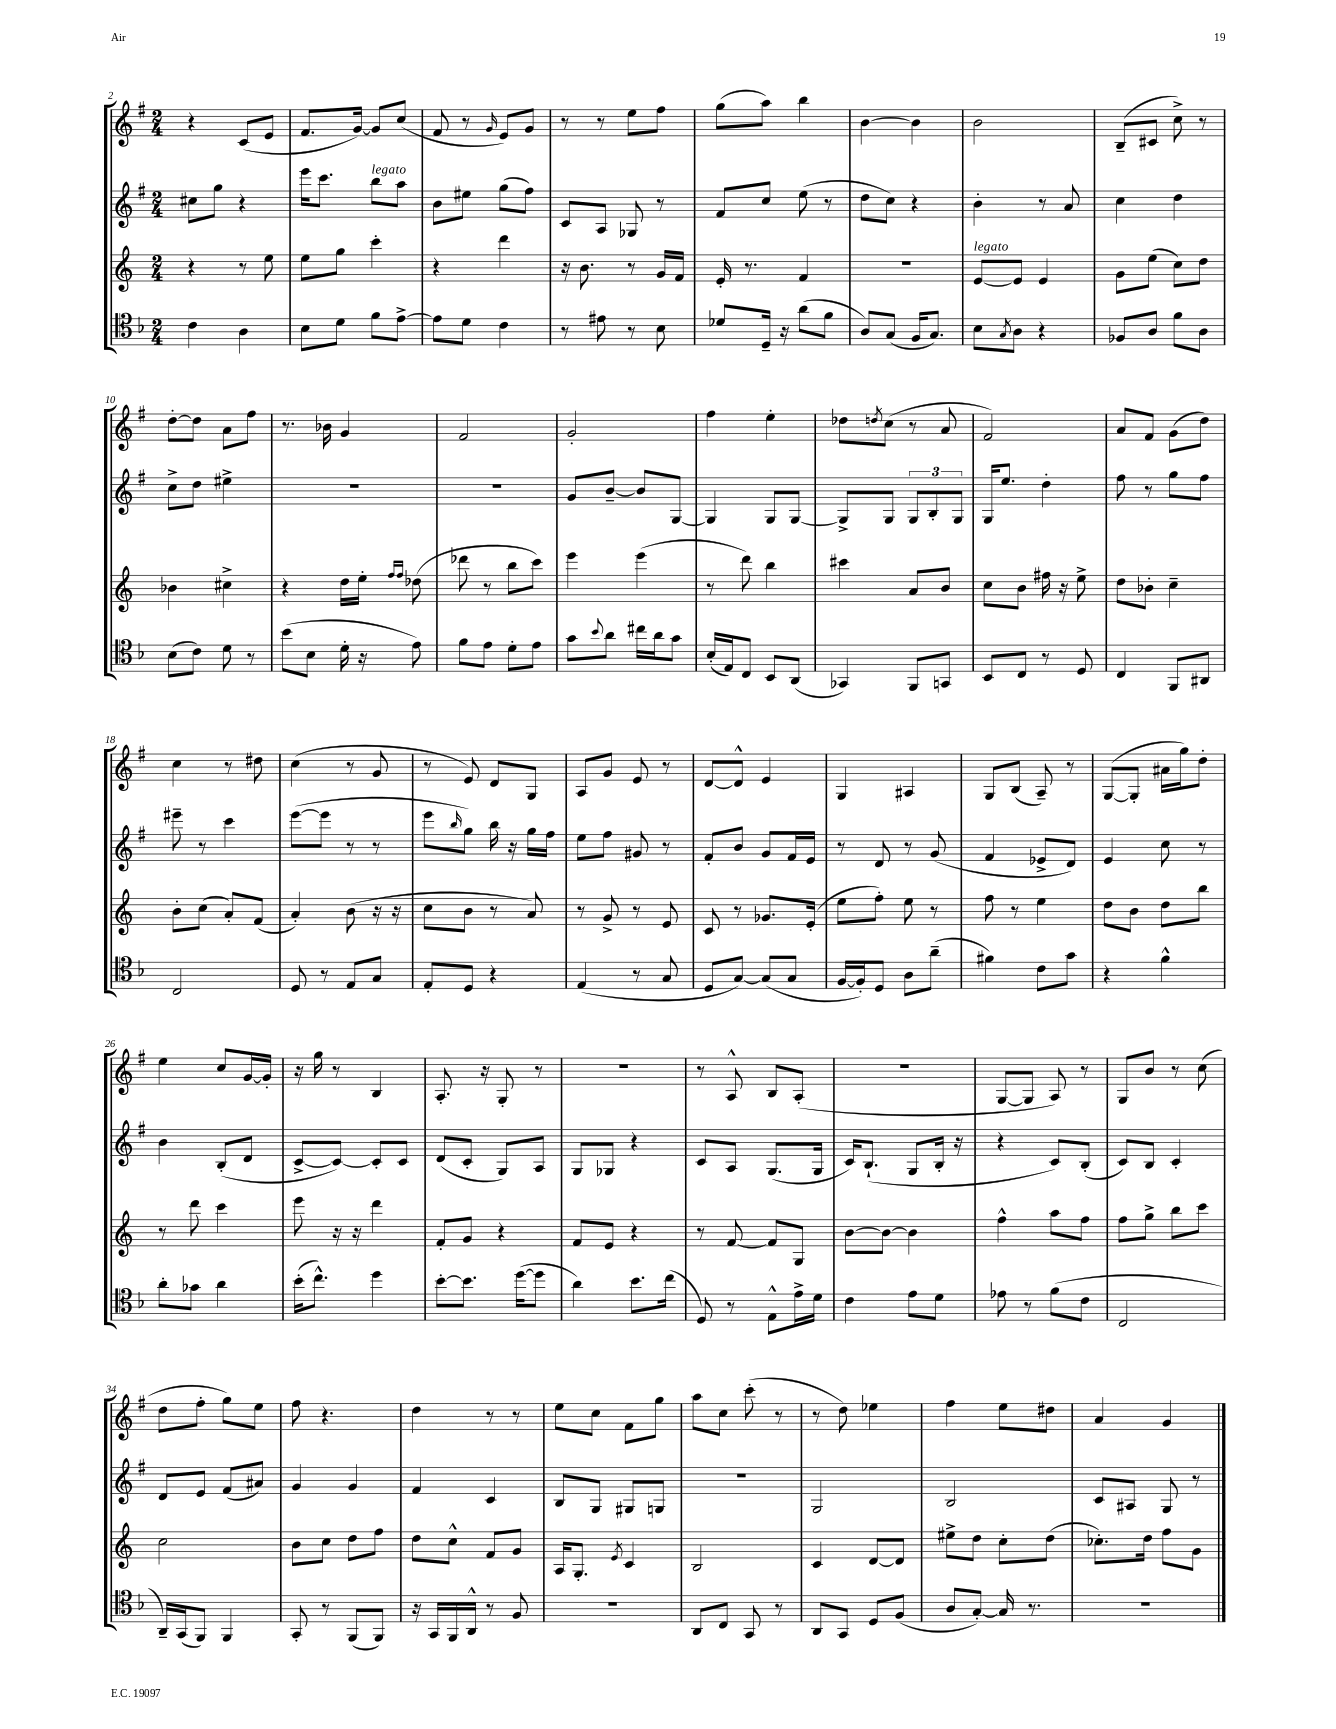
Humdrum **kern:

**kern	**kern	**kern	**kern
*staff4	*staff3	*staff2	*staff1
*clefC4	*clefG2	*clefG2	*clefG2
*k[b-]	*k[]	*k[f#]	*k[f#]
*M2/4	*M2/4	*M2/4	*M2/4
4c	4r	8cc#	4r
.	.	8gg	.
4A	8r	4r	(8c
.	8ee	.	8e
=	=	=	=
8B-	8ee	16eee	8.f#
.	.	8.ccc	.
8d	8gg	.	.
.	.	.	[16g)
8f	4ccc'	8bb	8g]
[8e^	.	8aa	(8cc
=	=	=	=
8e]	4r	8b	8f#
8d	.	8ee#	8r
.	.	.	16qqg
4c	4ddd	(8gg	8e)
.	.	8ff#)	8g
=	=	=	=
8r	16r	8c	8r
.	8.b	.	.
8e#	.	8A	8r
8r	8r	8G-	8ee
8B-	16g	8r	8ff#
.	16f	.	.
=	=	=	=
8d-	16e'	8f#	(8gg
.	8.r	.	.
16D~	.	8cc	8aa)
16r	.	.	.
(8a	4f	(8ee	4bb
8f	.	8r	.
=	=	=	=
8A)	2r	8dd	[4b
(8G	.	8cc)	.
16F	.	4r	4b]
8.G)	.	.	.
=	=	=	=
8B-	[8e	4b'	2b
8qG	.	.	.
8A	8e]	.	.
4r	4e	8r	.
.	.	8a	.
=	=	=	=
8F-	8g	4cc	(8B~
8A	(8ee	.	8c#
8f	8cc)	4dd	8cc^)
8A	8dd	.	8r
=	=	=	=
(8B-	4b-	8cc^	[8dd'
8c)	.	8dd	8dd]
8d	4cc#^	4ee#^	8a
8r	.	.	8ff#
=	=	=	=
(8b-	4r	2r	8.r
8B-	.	.	.
.	.	.	16b-
16d'	16dd	.	4g
16r	16ee'	.	.
.	16qqff	.	.
.	16qqff	.	.
8e)	(8dd-	.	.
=	=	=	=
8f	8ddd-	2r	2f#
8e	8r	.	.
8d'	8bb	.	.
8e	8ccc)	.	.
=	=	=	=
8g	4eee	8g	2g'
8qqb-	.	.	.
8a	.	[8b~	.
16cc#	(4eee	8b]	.
16a	.	.	.
8g	.	[8G	.
=	=	=	=
(16B-'	8r	4G]	4ff#
16E)	.	.	.
8C	8ddd)	.	.
8BB-	4bb	8G	4ee'
(8AA	.	[8G	.
=	=	=	=
4GG-)	4ccc#	8G^]	8dd-
.	.	.	8qdd
.	.	8G	(8cc
8FF	8a	12G	8r
.	.	12B'	.
8GG	8b	.	8a
.	.	12G	.
=	=	=	=
8BB-	8cc	16G	2f#)
.	.	8.ee	.
8C	8b	.	.
8r	16ff#	4dd'	.
.	16r	.	.
8D	8ee^	.	.
=	=	=	=
4C	8dd	8ff#	8a
.	8b-'	8r	8f#
8FF	4cc~	8gg	(8g
8AA#	.	8ff#	8dd)
=	=	=	=
2C	8b'	8eee#~	4cc
.	(8cc	8r	.
.	8a')	4ccc	8r
.	(8f	.	8dd#
=	=	=	=
8D	4a')	([8eee	(4cc
8r	.	8eee]	.
8E	(8b	8r	8r
8G	16r	8r	8g
.	16r	.	.
=	=	=	=
8E'	8cc	8eee	8r
.	.	16qqbb	.
8D	8b	8gg)	8e)
4r	8r	16bb	8d
.	.	16r	.
.	8a)	16gg	8G
.	.	16ff#	.
=	=	=	=
(4E	8r	8ee	8A
.	8g^	8ff#	8g
8r	8r	8g#	8e
8G	8e	8r	8r
=	=	=	=
8D	8c	8f#'	[8d
[8G)	8r	8b	8d^^]
(8G]	8.g-	8g	4e
8G	.	16f#	.
.	(16e'	16e	.
=	=	=	=
[16F	8ee	8r	4G
16F'])	.	.	.
8D	8ff')	8d	.
8A	8ee	8r	4A#
(8a~	8r	(8g	.
=	=	=	=
4f#)	8ff	4f#	8G
.	8r	.	(8B
8c	4ee	8e-^	8A~)
8g	.	8d)	8r
=	=	=	=
4r	8dd	4e	([8G
.	8b	.	8G']
4f^^	8dd	8cc	16a#
.	.	.	16gg)
.	8bb	8r	8dd'
=	=	=	=
8a'	8r	4b	4ee
8g-	8ddd	.	.
4a	4ccc	(8B'	8cc
.	.	8d	[16g
.	.	.	16g']
=	=	=	=
(16b-'	8eee	[8c^	16r
8.cc^^)	.	.	16gg
.	16r	8c_)	8r
.	16r	.	.
4dd	4ddd	8c']	4B
.	.	8c	.
=	=	=	=
[8b-'	8f'	(8d	8.A'
8.b-]	8g	8c'	.
.	.	.	16r
.	4r	8G)	8G'
([16dd	.	.	.
8dd]	.	8A	8r
=	=	=	=
4a)	8f	8G	2r
.	8e	8G-	.
8.b-	4r	4r	.
(16cc	.	.	.
=	=	=	=
8D)	8r	8c	8r
8r	[8f	8A	8A^^
8E^^	8f]	(8.G	8B
16e^	8G	.	(8A'
16d	.	16G	.
=	=	=	=
4c	[8b	16c)	2r
.	.	(8.B`	.
.	8b_	.	.
8e	4b]	8G	.
8d	.	16B'	.
.	.	16r	.
=	=	=	=
8e-	4ff^^	4r	[8G
8r	.	.	8G]
(8f	8aa	8c)	8A)
8c	8ff	(8B'	8r
=	=	=	=
2C	8ff	8c)	8G
.	8gg^	8B	8b
.	8bb	4c'	8r
.	8ccc	.	(8cc
=	=	=	=
16AA~)	2cc	8d	8dd
(16GG	.	.	.
8FF)	.	8e	8ff#'
4FF	.	(8f#	8gg)
.	.	8a#)	8ee
=	=	=	=
8GG'	8b	4g	8ff#
8r	8cc	.	4.r
(8FF	8dd	4g	.
8FF)	8ff	.	.
=	=	=	=
16r	8dd	4f#	4dd
16GG	.	.	.
16FF	8cc^^	.	.
16AA^^	.	.	.
8r	8f	4c	8r
8F	8g	.	8r
=	=	=	=
2r	16A	8B	8ee
.	8.G'	.	.
.	.	8G	8cc
.	8qe	.	.
.	4c	8G#	8f#
.	.	8G	8gg
=	=	=	=
8AA	2B	2r	8aa
8C	.	.	8cc
8GG	.	.	(8ccc'
8r	.	.	8r
=	=	=	=
8AA	4c	2G	8r
8GG	.	.	8dd)
8D	[8d	.	4ee-
(8F	8d]	.	.
=	=	=	=
8A	8ee#^	2B	4ff#
[8G')	8dd	.	.
16G]	8cc'	.	8ee
8.r	.	.	.
.	(8dd	.	8dd#
=	=	=	=
2r	8.cc-')	8c	4a
.	.	8A#	.
.	16dd	.	.
.	8ff	8G	4g
.	8g	8r	.
==	==	==	==
*-	*-	*-	*-
